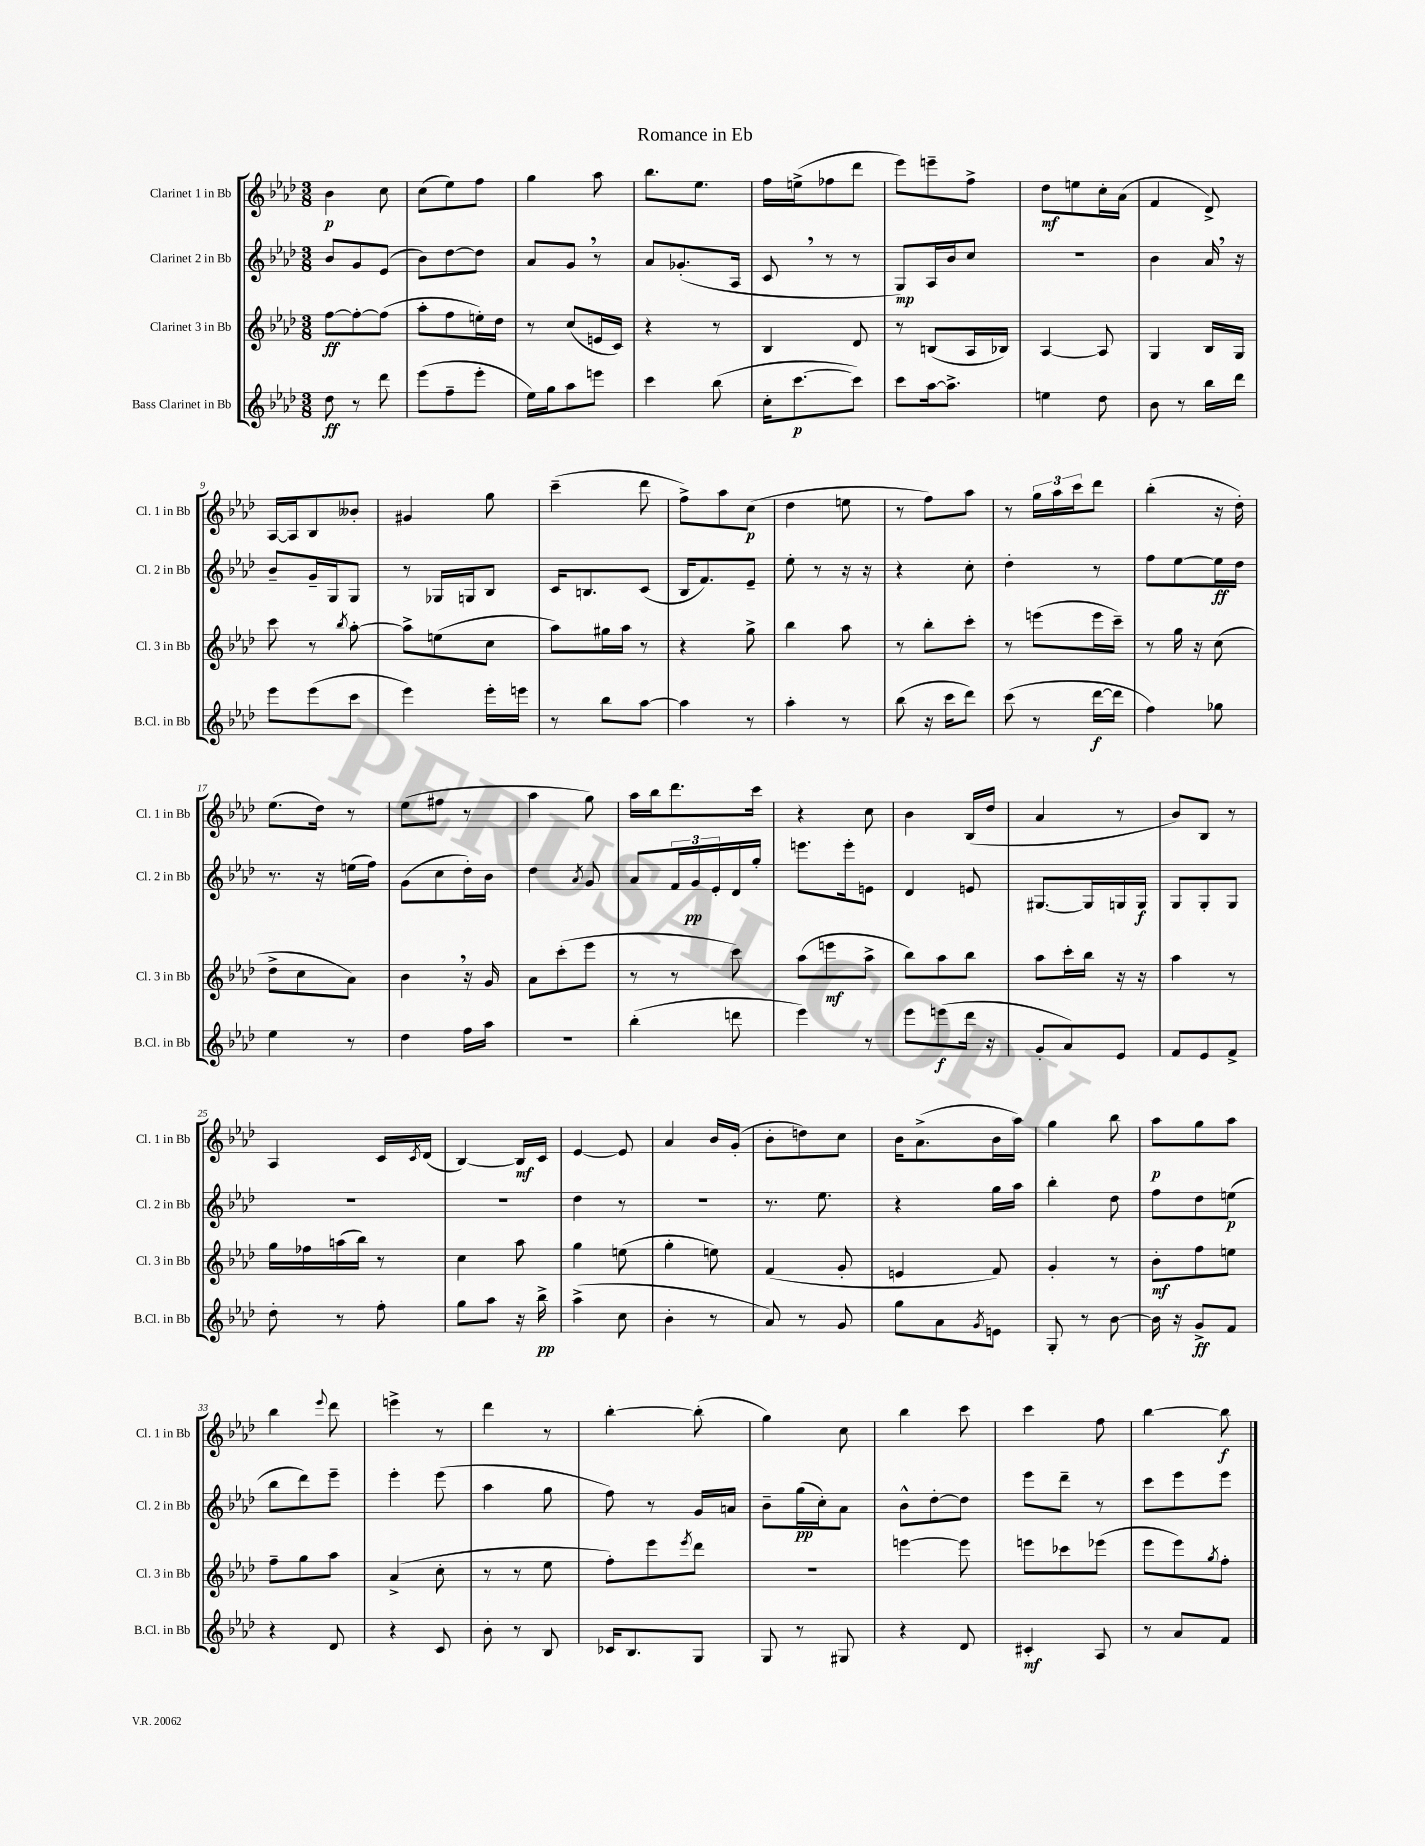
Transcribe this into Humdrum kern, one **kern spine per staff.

**kern	**dynam	**kern	**dynam	**kern	**dynam	**kern	**dynam
*part4	*part4	*part3	*part3	*part2	*part2	*part1	*part1
*staff4	*staff4	*staff3	*staff3	*staff2	*staff2	*staff1	*staff1
*I"Bass Clarinet in Bb	*	*I"Clarinet 3 in Bb	*	*I"Clarinet 2 in Bb	*	*I"Clarinet 1 in Bb	*
*I'B.Cl. in Bb	*	*I'Cl. 3 in Bb	*	*I'Cl. 2 in Bb	*	*I'Cl. 1 in Bb	*
*clefG2	*	*clefG2	*	*clefG2	*	*clefG2	*
*k[b-e-a-d-]	*	*k[b-e-a-d-]	*	*k[b-e-a-d-]	*	*k[b-e-a-d-]	*
*M3/8	*	*M3/8	*	*M3/8	*	*M3/8	*
=1	=1	=1	=1	=1	=1	=1	=1
8dd-\	ff	[8ff\L	ff	8b-/L	.	4b-\	p
8r	.	8ff'\_	.	8g/	.	.	.
8ddd-\	.	(8ff\J]	.	(8e-/J	.	8cc\	.
=2	=2	=2	=2	=2	=2	=2	=2
(8eee-\L	.	8aa-'\L	.	8b-\L)	.	(8cc\L	.
8ff~\	.	8ff\	.	[8dd-\	.	8ee-\)	.
8eee-'\J	.	16een'\L)	.	8dd-\J]	.	8ff\J	.
.	.	16dd-\JJ	.	.	.	.	.
=3	=3	=3	=3	=3	=3	=3	=3
16ee-\LL)	.	8r	.	8a-/L	.	4gg\	.
16gg\J	.	.	.	.	.	.	.
8aa-\	.	(8cc/L	.	8g,/J	.	.	.
8eeen\J	.	16en/L	.	8r	.	8aa-\	.
.	.	16c/JJ)	.	.	.	.	.
=4	=4	=4	=4	=4	=4	=4	=4
4ccc\	.	4r	.	8a-/L	.	8.bb-\L	.
.	.	.	.	(8.g-X'/	.	.	.
.	.	.	.	.	.	8.ee-\J	.
(8bb-\	.	8r	.	.	.	.	.
.	.	.	.	16A-/Jk	.	.	.
=5	=5	=5	=5	=5	=5	=5	=5
16cc'\KL	.	4B-/	.	8c,/	.	16ff\LL	.
[8.ccc\	p	.	.	.	.	(16een^\J	.
.	.	.	.	8r	.	8ff-X\	.
8ccc\J])	.	8d-/	.	8r	.	8ddd-\J	.
=6	=6	=6	=6	=6	=6	=6	=6
8ccc\L	.	8r	.	8G/L)	mp	8eee-\L)	.
[16aa-\k	.	(8Bn/L	.	16A-/L	.	8eeen~\	.
8.aa-^\J]	.	.	.	16b-/J	.	.	.
.	.	16A-/L	.	8cc/J	.	8ff^\J	.
.	.	16B-X/JJ)	.	.	.	.	.
=7	=7	=7	=7	=7	=7	=7	=7
4een\	.	[4A-/	.	4.r	.	8dd-\L	mf
.	.	.	.	.	.	8een\	.
8dd-\	.	8A-/]	.	.	.	16cc'\L	.
.	.	.	.	.	.	(16a-\JJ	.
=8	=8	=8	=8	=8	=8	=8	=8
8b-\	.	4G/	.	4b-\	.	4f/	.
8r	.	.	.	.	.	.	.
16bb-\LL	.	16B-/LL	.	16a-,/	.	8d-^/)	.
16ddd-\JJ	.	16G/JJ	.	16r	.	.	.
!!LO:LB:g=z
=9	=9	=9	=9	=9	=9	=9	=9
8eee-\L	.	8ccc\	.	8b-~/L	.	[16A-/LL	.
.	.	.	.	.	.	16A-/J]	.
(8eee-\	.	8r	.	16g~/L	.	8B-/	.
.	.	.	.	16G/J	.	.	.
.	.	8qbb-/	.	.	.	.	.
8ccc\J	.	[8aa-'\	.	8G/J	.	8b--X'/J	.
=10	=10	=10	=10	=10	=10	=10	=10
4eee-\)	.	8aa-^\L]	.	8r	.	4g#X/	.
.	.	(8een\	.	16G-X/LL	.	.	.
.	.	.	.	16Gn/J	.	.	.
16eee-'\LL	.	8cc\J	.	8B-/J	.	8gg\	.
16eeen\JJ	.	.	.	.	.	.	.
=11	=11	=11	=11	=11	=11	=11	=11
8r	.	8aa-\L)	.	16c/KL	.	(4ccc~\	.
.	.	.	.	8.Bn/	.	.	.
8bb-\L	.	16gg#X\L	.	.	.	.	.
.	.	16aa-\JJ	.	.	.	.	.
[8aa-\J	.	8r	.	(8c/J	.	8ddd-\	.
=12	=12	=12	=12	=12	=12	=12	=12
4aa-\]	.	4r	.	16B-/KL	.	8ff^\L)	.
.	.	.	.	8.f/)	.	.	.
.	.	.	.	.	.	8aa-\	.
8r	.	8gg^\	.	8e-~/J	.	(8cc\J	p
=13	=13	=13	=13	=13	=13	=13	=13
4aa-'\	.	4bb-\	.	8ee-'\	.	4dd-\	.
.	.	.	.	8r	.	.	.
8r	.	8aa-\	.	16r	.	8een\	.
.	.	.	.	16r	.	.	.
=14	=14	=14	=14	=14	=14	=14	=14
(8bb-\	.	8r	.	4r	.	8r	.
16r	.	8bb-'\L	.	.	.	8ff\L)	.
16ccc\KL	.	.	.	.	.	.	.
8ddd-\J)	.	8ccc'\J	.	8cc'\	.	8aa-\J	.
=15	=15	=15	=15	=15	=15	=15	=15
(8ccc\	.	8r	.	4dd-'\	.	8r	.
8r	.	(8eeen\L	.	.	.	24gg\LL	.
.	.	.	.	.	.	24aa-\	.
.	.	.	.	.	.	24ccc\J	.
[16ddd-\LL	f	16eee\L	.	8r	.	8ddd-\J	.
16ddd-\JJ]	.	16ccc~\JJ)	.	.	.	.	.
=16	=16	=16	=16	=16	=16	=16	=16
4ff\)	.	8r	.	8ff\L	.	(4bb-'\	.
.	.	16gg\	.	[8ee-\	.	.	.
.	.	16r	.	.	.	.	.
8gg-X\	.	(8cc\	.	16ee-\L]	ff	16r	.
.	.	.	.	16dd-\JJ	.	16dd-'\)	.
!!LO:LB:g=z
=17	=17	=17	=17	=17	=17	=17	=17
4ee-\	.	8dd-^\L	.	8.r	.	(8.ee-\L	.
.	.	8cc\	.	.	.	.	.
.	.	.	.	16r	.	16dd-\Jk)	.
8r	.	8a-\J)	.	(16een\LL	.	8r	.
.	.	.	.	16ff\JJ)	.	.	.
=18	=18	=18	=18	=18	=18	=18	=18
4dd-\	.	4b-,\	.	(8g\L	.	(8ee-\L	.
.	.	.	.	8cc\	.	8ff#X\J	.
16ff\LL	.	16r	.	16dd-'\L)	.	8r	.
16aa-\JJ	.	16g/	.	16b-\JJ	.	.	.
=19	=19	=19	=19	=19	=19	=19	=19
4.r	.	8a-\L	.	4dd-\	.	4aa-\	.
.	.	(8ccc'\	.	.	.	.	.
.	.	.	.	8qa-/	.	.	.
.	.	8eee-\J	.	8g/	.	8gg\)	.
=20	=20	=20	=20	=20	=20	=20	=20
(4bb-'\	.	8r	.	8a-/L	.	16aa-\LL	.
.	.	.	.	.	.	16bb-\J	.
.	.	8r	.	24f/L	.	8.ddd-\	.
.	.	.	.	24g/	pp	.	.
.	.	.	.	24e-'/	.	.	.
8dddn\	.	8ccc\)	.	16d-/	.	.	.
.	.	.	.	16gg'/JJ	.	16ccc\Jk	.
=21	=21	=21	=21	=21	=21	=21	=21
4eee-\)	.	(8aa-\L	.	8.eeen\L	.	4r	.
.	.	8eeen\	mf	.	.	.	.
.	.	.	.	16eee'\k	.	.	.
8r	.	8aa-^\J	.	8en\J	.	8cc\	.
=22	=22	=22	=22	=22	=22	=22	=22
8eee-\L	.	8bb-\L)	.	4d-/	.	4b-\	.
(8eeen\	f	8aa-\	.	.	.	.	.
16ddd-\Jk	.	8bb-\J	.	8en/	.	(16B-/LL	.
16r	.	.	.	.	.	16dd-/JJ	.
=23	=23	=23	=23	=23	=23	=23	=23
8g'/L	.	8aa-\L	.	[8.G#X/L	.	4a-/	.
8a-/)	.	16ccc'\L	.	.	.	.	.
.	.	16bb-\JJ	.	16G#/L]	.	.	.
8e-/J	.	16r	.	16Gn/	.	8r	.
.	.	16r	.	16G/JJ	f	.	.
=24	=24	=24	=24	=24	=24	=24	=24
8f/L	.	4aa-\	.	8G/L	.	8b-/L)	.
8e-/	.	.	.	8G'/	.	8B-/J	.
8f^/J	.	8r	.	8G/J	.	8r	.
!!LO:LB:g=z
=25	=25	=25	=25	=25	=25	=25	=25
8dd-'\	.	16gg\LL	.	4.r	.	4A-/	.
.	.	16ff-X\	.	.	.	.	.
8r	.	(16aan\	.	.	.	.	.
.	.	16bb-\JJ)	.	.	.	.	.
8ff'\	.	8r	.	.	.	16c/LL	.
.	.	.	.	.	.	8qc/	.
.	.	.	.	.	.	(16d-/JJ	.
=26	=26	=26	=26	=26	=26	=26	=26
8gg\L	.	4cc\	.	4.r	.	[4B-/)	.
8aa-\J	.	.	.	.	.	.	.
16r	.	8aa-\	.	.	.	16B-/LL]	mf
16bb-^\	pp	.	.	.	.	16c/JJ	.
=27	=27	=27	=27	=27	=27	=27	=27
(4aa-^\	.	4gg\	.	4dd-\	.	[4e-/	.
8cc\	.	(8een\	.	8r	.	8e-/]	.
=28	=28	=28	=28	=28	=28	=28	=28
4b-'\	.	4gg'\	.	4.r	.	4a-/	.
8r	.	8een\)	.	.	.	16b-/LL	.
.	.	.	.	.	.	(16g'/JJ	.
=29	=29	=29	=29	=29	=29	=29	=29
8a-/)	.	(4f/	.	8.r	.	8b-'\L	.
8r	.	.	.	.	.	8ddn\)	.
.	.	.	.	8.ee-\	.	.	.
8g/	.	8g'/	.	.	.	8cc\J	.
=30	=30	=30	=30	=30	=30	=30	=30
8gg\L	.	4en/	.	4r	.	16b-\KL	.
.	.	.	.	.	.	(8.a-^\	.
8a-\	.	.	.	.	.	.	.
8qg/	.	.	.	.	.	.	.
8en\J	.	8f/)	.	16gg\LL	.	16b-\L	.
.	.	.	.	16aa-\JJ	.	16aa-\JJ)	.
=31	=31	=31	=31	=31	=31	=31	=31
8G'/	.	4g'/	.	4bb-'\	.	4gg\	.
8r	.	.	.	.	.	.	.
[8b-\	.	8r	.	8dd-\	.	8bb-\	.
=32	=32	=32	=32	=32	=32	=32	=32
16b-\]	.	8b-'\L	mf	8ff\L	.	8aa-\L	p
16r	.	.	.	.	.	.	.
8g^/L	ff	8ff\	.	8dd-\	.	8gg\	.
8f/J	.	8een\J	.	(8een\J	p	8aa-\J	.
!!LO:LB:g=z
=33	=33	=33	=33	=33	=33	=33	=33
4r	.	8ff~\L	.	8bb-\L	.	4bb-\	.
.	.	8gg\	.	8ddd-\)	.	.	.
.	.	.	.	.	.	8qqeee-/	.
8d-/	.	8aa-\J	.	8eee-~\J	.	8ddd-\	.
=34	=34	=34	=34	=34	=34	=34	=34
4r	.	(4a-^/	.	4eee-'\	.	4eeen^\	.
8c/	.	8cc'\	.	(8eee-\	.	8r	.
=35	=35	=35	=35	=35	=35	=35	=35
8b-'\	.	8r	.	4aa-\	.	4ddd-\	.
8r	.	8r	.	.	.	.	.
8B-/	.	8ee-\	.	8gg\	.	8r	.
=36	=36	=36	=36	=36	=36	=36	=36
16c-X/KL	.	8ff'\L)	.	8ff\)	.	[4bb-'\	.
8.B-/	.	.	.	.	.	.	.
.	.	8eee-\	.	8r	.	.	.
.	.	8qeee-/	.	.	.	.	.
8G/J	.	8ddd-\J	.	16g/LL	.	(8bb-'\]	.
.	.	.	.	16an/JJ	.	.	.
=37	=37	=37	=37	=37	=37	=37	=37
8G/	.	4.r	.	8b-~\L	.	4gg\)	.
8r	.	.	.	(16gg\L	pp	.	.
.	.	.	.	16cc'\J)	.	.	.
8G#X/	.	.	.	8a-\J	.	8cc\	.
=38	=38	=38	=38	=38	=38	=38	=38
4r	.	[4eeen\	.	8b-^^\L	.	4bb-\	.
.	.	.	.	[8dd-'\	.	.	.
8d-/	.	8eee\]	.	8dd-\J]	.	8ccc\	.
=39	=39	=39	=39	=39	=39	=39	=39
4c#X'/	mf	8eeen\L	.	8eee-\L	.	4ccc\	.
.	.	8ccc-X\	.	8ddd-~\J	.	.	.
8A-/	.	(8eee-X\J	.	8r	.	8ff\	.
=40	=40	=40	=40	=40	=40	=40	=40
8r	.	8eee-\L	.	8ccc\L	.	[4bb-\	.
8a-/L	.	8eee-\)	.	8eee-\	.	.	.
.	.	8qgg/	.	.	.	.	.
8f/J	.	8ff'\J	.	8eee-\J	.	8bb-\]	f
==	==	==	==	==	==	==	==
*-	*-	*-	*-	*-	*-	*-	*-
